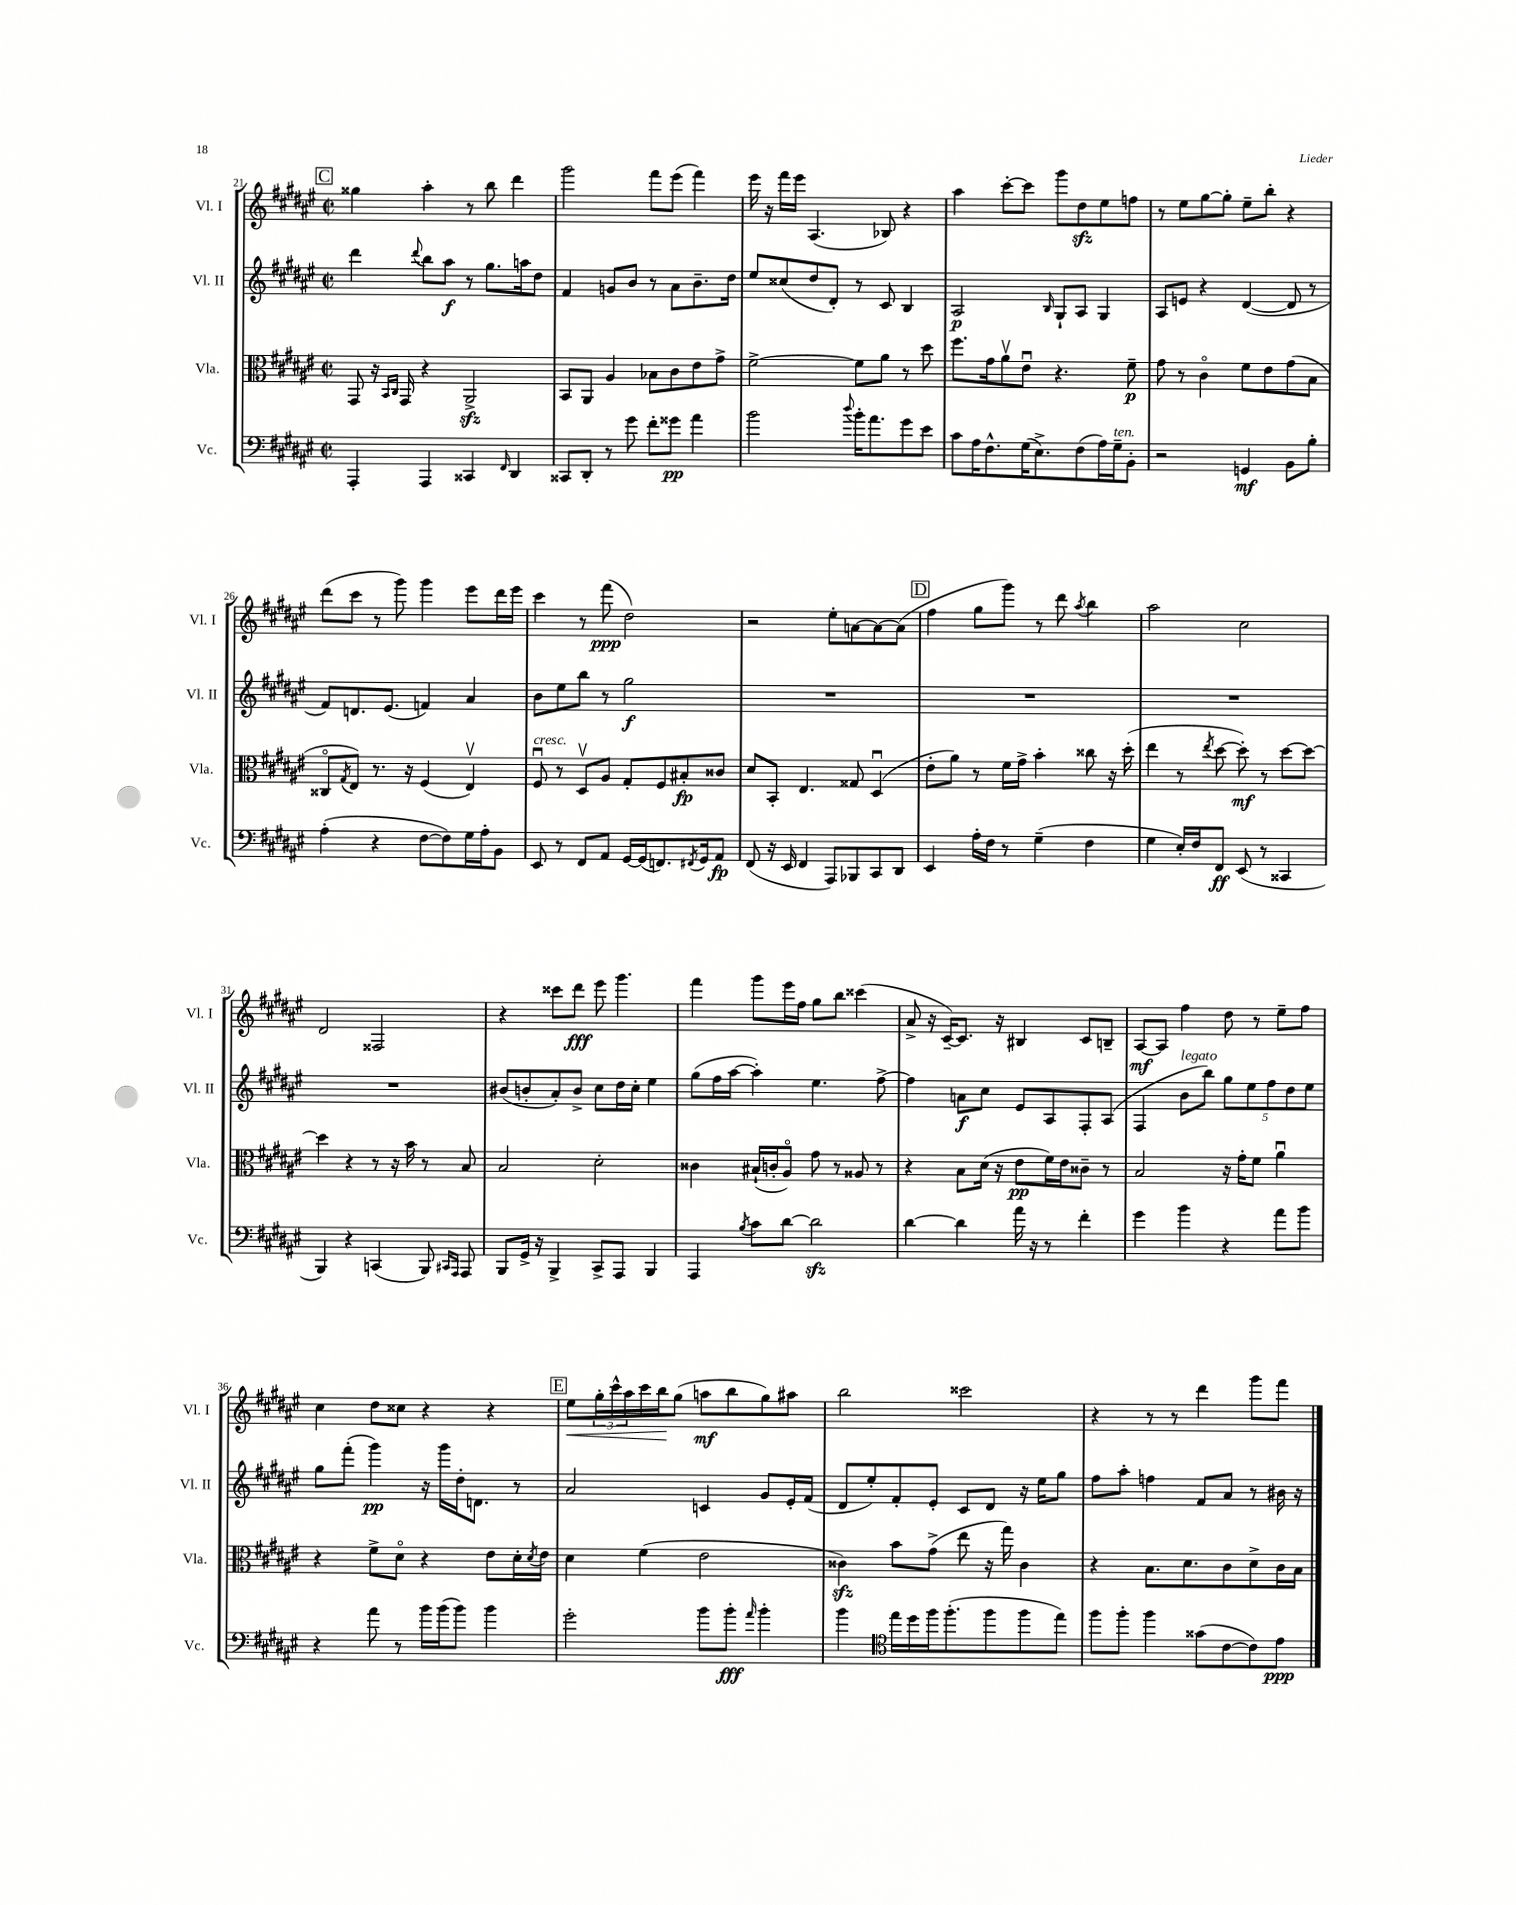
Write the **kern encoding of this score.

**kern	**kern	**kern	**kern
*staff4	*staff3	*staff2	*staff1
*clefF4	*clefC3	*clefG2	*clefG2
*k[f#c#g#d#a#e#]	*k[f#c#g#d#a#e#]	*k[f#c#g#d#a#e#]	*k[f#c#g#d#a#e#]
*M2/2	*M2/2	*M2/2	*M2/2
*met(c|)	*met(c|)	*met(c|)	*met(c|)
4AAA#'	8GG#	4ddd#	4gg##
.	16r	.	.
.	16qqBB	.	.
.	16qqC#	.	.
.	16GG#	.	.
.	.	8qqddd#	.
4AAA#	4r	8bb	4aa#'
.	.	8aa#	.
4CC##	2AA#^	8r	8r
.	.	8.gg#	8bb
16qqFF#	.	.	.
4DD#	.	.	4ddd#
.	.	16aa	.
.	.	8dd#	.
=	=	=	=
8CC##	8BB	4f#	2ggg#
8DD#'	8AA#	.	.
8r	4A#	8g	.
8g#	.	8b	.
8f#'	8B-	8r	8fff#
8g##	8c#	8a#	(8eee#
4a#	8e#	8.b~	4fff#)
.	8g#^	.	.
.	.	16dd#	.
=	=	=	=
2b	[2f#^	8ee#	16eee#
.	.	.	16r
.	.	(8cc##	16fff#
.	.	.	16eee#
.	.	8dd#	(4.A#
.	.	8d#')	.
8qqdd#	.	.	.
16b'	8f#]	8r	.
8.a#	.	.	.
.	8a#	8c#	8B-)
8g#	8r	4B	4r
8e#	8dd#	.	.
=	=	=	=
8c#	8.ff#	2A#	4aa#
16A#	.	.	.
8.F#^^	16g#	.	.
.	8a#v	.	[8ccc#'
(16G#	8e#u	.	8ccc#]
8.E#^)	.	.	.
.	.	16qqB	.
.	4.r	8G#`	8ggg#
(8F#	.	8A#	8dd#
16A#)	.	4G#	8ee#
16G#~	.	.	.
8BB'	8f#~	.	8ff
=	=	=	=
2r	8g#	8A#	8r
.	8r	8e	8ee#
.	4c#o	4r	[8gg#
.	.	.	8gg#']
4GG	8f#	([4d#	8ee#~
.	8e#	.	8bb'
8BB	(8g#	8d#]	4r
8B'	8B	8r	.
=	=	=	=
(4A#'	8C##o	8f#)	(8ddd#
.	8qG#	.	.
.	8E#)	8.d	8ccc#
4r	8.r	.	8r
.	.	(8.e#	.
.	.	.	8ggg#)
.	16r	.	.
[8F#	(4F#	4f)	4ggg#
8F#])	.	.	.
16G#	4E#v)	4a#	8eee#
16A#'	.	.	.
8BB	.	.	16ddd#
.	.	.	16eee#
=	=	=	=
8EE#	8F#u	8b	4ccc#
8r	8r	8ee#	.
8FF#	8D#v	8bb	8r
8AA#	8A#	8r	(8fff#
[16GG#	8G#'	2gg#	2dd#)
(16GG#]	.	.	.
8.FF)	8F#	.	.
.	8B#'	.	.
8qFF#	.	.	.
16GG#	.	.	.
8AA#	8c##	.	.
=	=	=	=
(8FF#	8d#	1r	2r
16r	8BB'	.	.
16EE#	.	.	.
4FF#	4.E#	.	.
8AAA#)	.	.	8ee#'
8BBB-	8G##	.	[8a
8CC#	(4D#u	.	8a_
8DD#	.	.	(8a]
=	=	=	=
4EE#	8e#'	1r	4ff#
.	8a#)	.	.
16A#'	8r	.	8gg#
16F#	.	.	.
8r	16f#	.	8ggg#)
.	16g#^	.	.
(4G#~	4b'	.	8r
.	.	.	8ddd#
.	.	.	8qaa#
4F#	8cc##	.	4bb
.	16r	.	.
.	(16dd#'	.	.
=	=	=	=
4G#	4ee#	1r	2aa#
16E#')	8r	.	.
16F#	.	.	.
.	8qee#	.	.
8FF#	[8dd#	.	.
(8EE#	8dd#'])	.	2cc#
8r	8r	.	.
4CC##	[8dd#	.	.
.	8dd#_	.	.
=	=	=	=
4BBB)	4dd#]	1r	2d#
4r	4r	.	.
(4CC	8r	.	2F##
.	16r	.	.
.	16b	.	.
8BBB)	8r	.	.
16qqCC#	.	.	.
16qqAAA#	.	.	.
8AAA#	8B	.	.
=	=	=	=
8BBB	2B	(8b#	4r
16GG#^	.	8b'	.
16r	.	.	.
4BBB^	.	8a#')	8ccc##
.	.	8b^	8ddd#
8CC#^	2d#'	8cc#	8eee#
8AAA#	.	16dd#	4.ggg#
.	.	16cc#'	.
4BBB	.	4ee#	.
=	=	=	=
4AAA#	4c##	(8gg#	4fff#
.	.	16ff#	.
.	.	[16aa#	.
8qB	.	.	.
8c#	(16B#`	4aa#'])	8ggg#
.	16c'	.	.
[8d#	8A#o)	.	16eee#
.	.	.	16ff#
2d#]	8g#	4.ee#	8gg#
.	8r	.	8bb
.	8A##	.	(4ccc##
.	8r	[8ff#^	.
=	=	=	=
[4d#	4r	4ff#]	8a#^
.	.	.	16r
.	.	.	[16c#~)
4d#]	8B	8a	8.c#]
.	(16d#	8cc#	.
.	16r	.	16r
16a#	8e#	8e#	4B#
16r	.	.	.
8r	16f#)	8A#	.
.	16e#	.	.
4f#'	8c##~	8F#'	8c#
.	8r	(8A#	8B~
=	=	=	=
4g#	2B	4F#	[8A#
.	.	.	8A#]
4b	.	8b	4ff#
.	.	8bb)	.
4r	16r	10gg#	8dd#
.	16g#'	.	.
.	.	10ee#	.
.	8f#	.	8r
.	.	10ff#	.
8a#	4a#u	.	8ee#~
.	.	10dd#	.
8b	.	.	8ff#
.	.	10ee#	.
=	=	=	=
4r	4r	8gg#	4cc#
.	.	(8fff#'	.
8a#	8f#^	4ggg#)	8dd#
8r	8d#o	.	8cc##
16b	4r	16r	4r
(16b	.	16ggg#	.
8b)	.	16dd#'	.
.	.	8.d	.
4b	8e#	.	4r
.	16d#'	8r	.
.	8qd#	.	.
.	16e#	.	.
=	=	=	=
2g#'	4d#	2a#	8ee#
.	.	.	24gg#'
.	.	.	24ccc#^^
.	.	.	24aa#
.	(4f#	.	16ccc#
.	.	.	16bb
.	.	.	(8gg#
8b	2e#	4c	8aa
8b'	.	.	8bb
16qqa#	.	.	.
4b'	.	8g#	8gg#)
.	.	16e#'	8aa#
.	.	(16f#	.
=	=	=	=
4b	4c##)	8d#	2bb
.	.	8ee#')	.
*clefC4	*	*	*
16ee#	8b	8f#'	.
16dd#	.	.	.
16ff#	(8g#^	8e#'	.
(8.ff#'	.	.	.
.	8ee#	8c#	2ccc##
8ff#	16r	8d#	.
.	16gg#)	.	.
8ff#	4c##	16r	.
.	.	16ee#	.
8ee#)	.	8gg#	.
=	=	=	=
8ff#	4r	8ff#	4r
8ff#'	.	8aa#'	.
4ff#	8.B	4ff	8r
.	.	.	8r
.	8.d#	.	.
(8g##	.	8f#	4ddd#
[8c#	8c#	8a#	.
8c#])	8d#^	8r	8ggg#
8e#	16c#	16b#	8fff#
.	16B	16r	.
==	==	==	==
*-	*-	*-	*-
